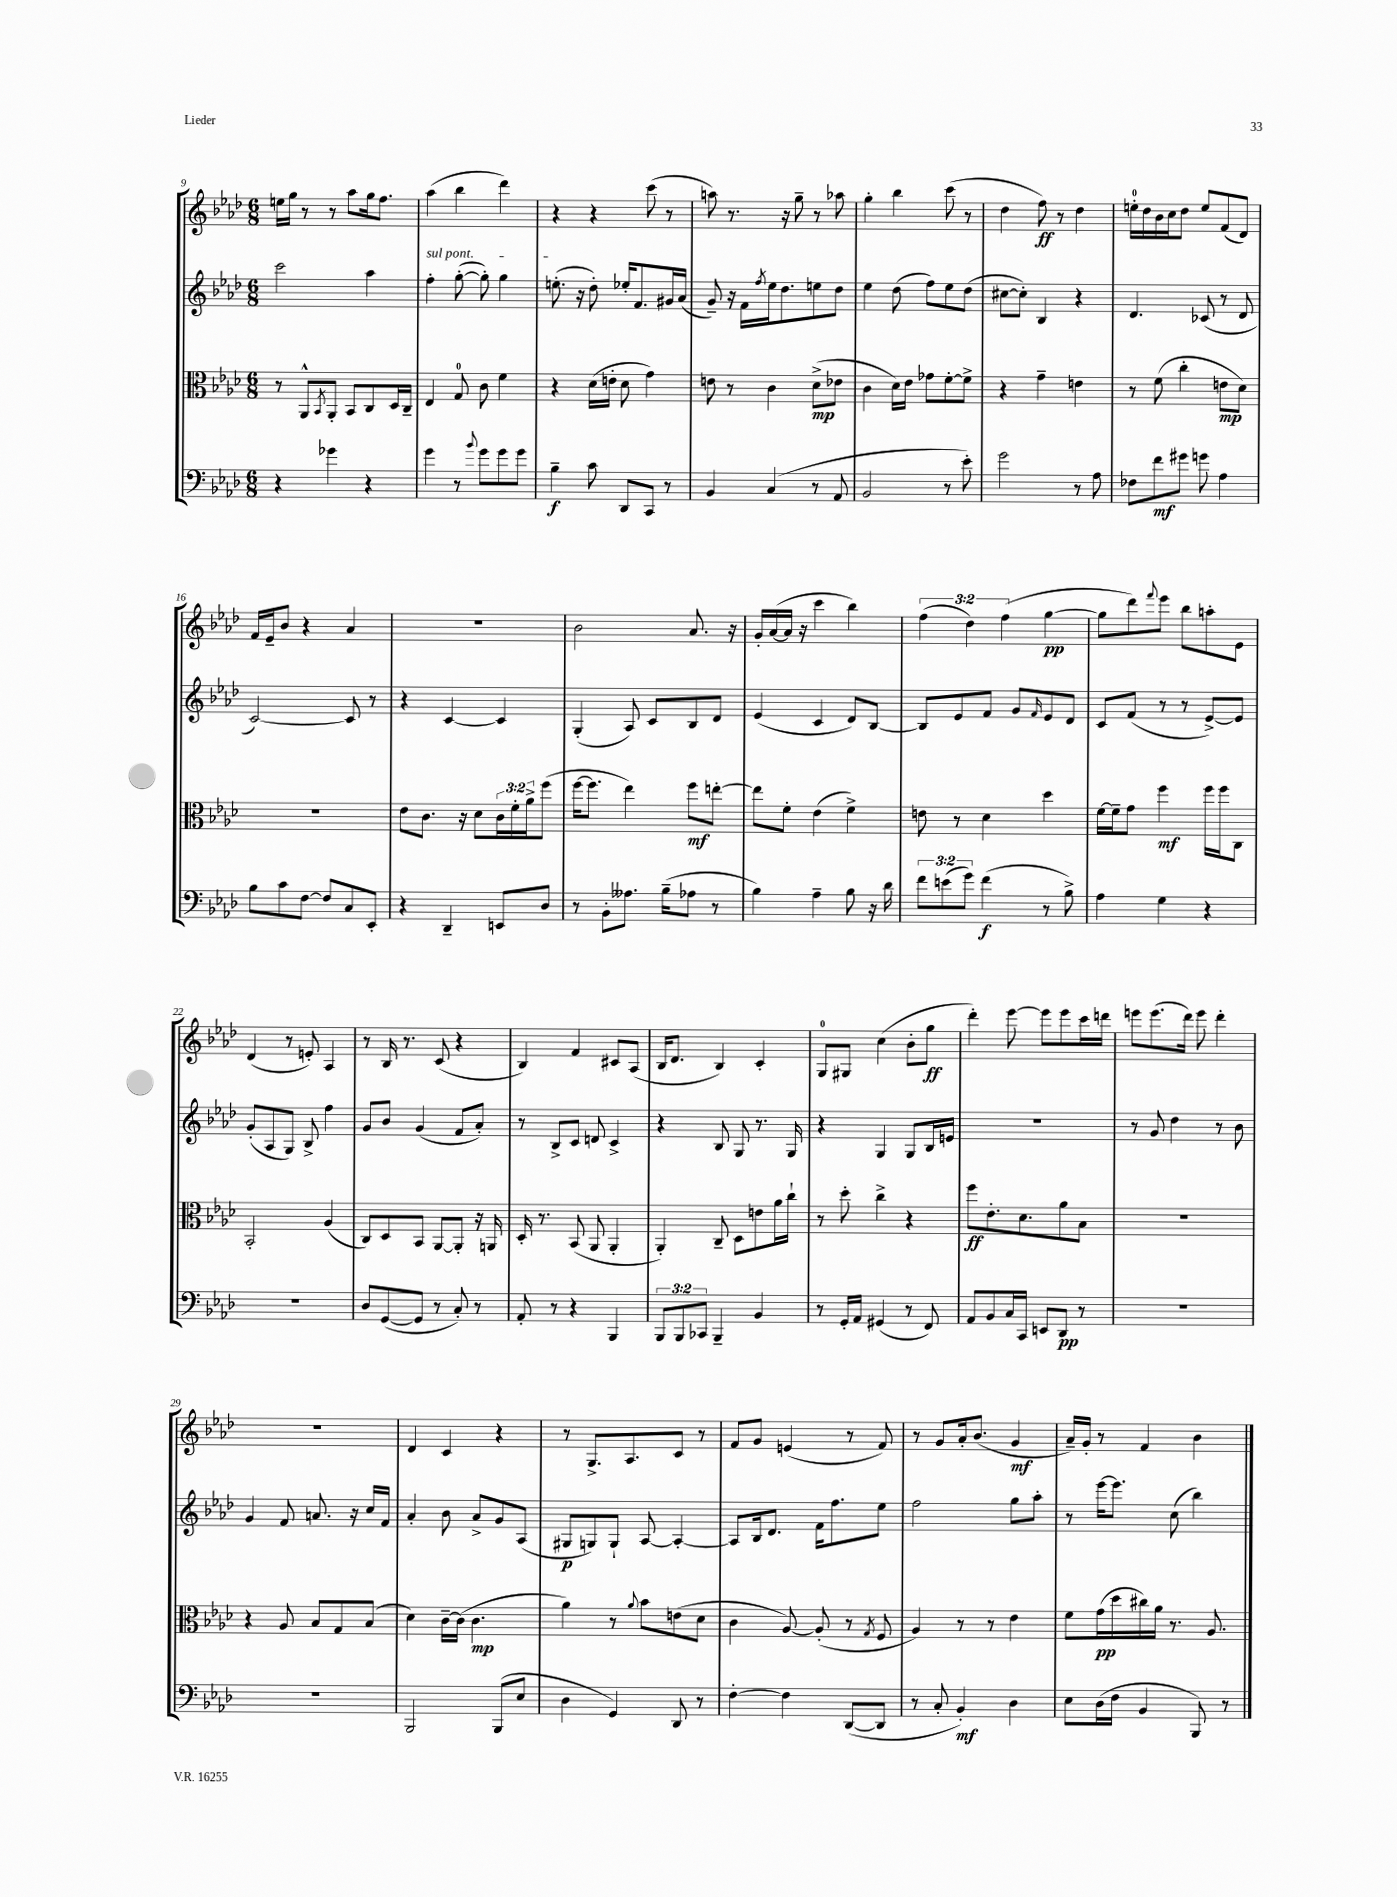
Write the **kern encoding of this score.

**kern	**kern	**kern	**kern
*staff4	*staff3	*staff2	*staff1
*clefF4	*clefC3	*clefG2	*clefG2
*k[b-e-a-d-]	*k[b-e-a-d-]	*k[b-e-a-d-]	*k[b-e-a-d-]
*M6/8	*M6/8	*M6/8	*M6/8
4r	8r	2ccc	16ee
.	.	.	16gg
.	8AA-^^	.	8r
.	8qBB-	.	.
4g-	8AA-'	.	8r
.	8BB-	.	8aa-
4r	8C	4aa-	16gg
.	.	.	8.ff
.	16D-	.	.
.	16C~	.	.
=	=	=	=
4g	4E-	4ff'	(4aa-
8r	8G	([8gg'	4bb-
8qqb-	.	.	.
8g	8c	8gg'])	.
8g	4f	4gg	4ddd-)
8g	.	.	.
=	=	=	=
4B-~	4r	(8.ee'	4r
.	.	16r	.
8c	(16d-	8dd-')	4r
.	16e'	.	.
8DD-	8d-	16ee-'	.
.	.	8.f	.
8CC	4g)	.	(8ccc
8r	.	16g#	8r
.	.	(16a-	.
=	=	=	=
4BB-	8e	8g~)	8aa)
.	8r	16r	8.r
.	.	16f	.
.	.	8qff	.
(4C	4c	16ee-	.
.	.	8.dd-	16r
.	.	.	8gg~
8r	(8d-^	8ee	8r
8AA-	8e-	8dd-	8aa-
=	=	=	=
2BB-	4c	4ee-	4gg'
.	16d-)	(8dd-	4bb-
.	16e-	.	.
.	8g-	8ff)	.
8r	[8f'	8ee-	(8ccc
8e-')	8f^]	(8dd-	8r
=	=	=	=
2g	4r	[8cc#	4dd-
.	.	8cc#'])	.
.	4g~	4B-	8ff)
.	.	.	8r
8r	4e	4r	4dd-
8A-	.	.	.
=	=	=	=
8F-	8r	4.d-	16ee'
.	.	.	16dd-
8f	(8f	.	16b-
.	.	.	16cc
8g#	4cc'	.	8dd-
8g	.	(8c-	8ee
4A-	8e	8r	(8f
.	8d-)	8d-	8d-)
=	=	=	=
8B-	2.r	[2c)	16f
.	.	.	16e-~
8c	.	.	8b-
[8F	.	.	4r
8F]	.	.	.
8C	.	8c]	4a-
8EE-'	.	8r	.
=	=	=	=
4r	8e-	4r	2.r
.	8.c	.	.
4DD-~	.	[4c	.
.	16r	.	.
.	8d-	.	.
8EE	24c	4c]	.
.	24f'	.	.
.	24a-^	.	.
8D-	(8ff	.	.
=	=	=	=
8r	[16ff	(4G'	2b-
.	8.ff]	.	.
8BB-'	.	.	.
8.A--	4ee-)	8A-)	.
.	.	8c	.
(16B-~	.	.	.
8A-	8ff	8B-	8.a-
8r	[8ee'	8d-	.
.	.	.	16r
=	=	=	=
4B-)	8ee]	(4e-	16g'
.	.	.	([16a-
.	8f'	.	16a-]
.	.	.	16r
4A-~	(4e-	4c	4ccc
8B-	4f^)	8d-)	4bb-)
16r	.	[8B-	.
16d-	.	.	.
=	=	=	=
12f	8e	8B-]	(6ff
(12e	.	.	.
.	8r	8e-	.
12g)	.	.	6dd-)
(4f	4d-	8f	.
.	.	.	(6ff
.	.	8g	.
.	.	16qqf	.
8r	4dd-	8e-	[4gg
8B-^)	.	8d-	.
=	=	=	=
4A-	[16f	8c	8gg]
.	16f~]	.	.
.	8g	(8f	8ddd-)
.	.	.	8qqfff
4G	4ff	8r	8eee-
.	.	8r	8bb-
4r	16ff	[8e-^)	8aa'
.	16ff	.	.
.	8C	8e-]	8e-
=	=	=	=
2.r	2BB-'	(8g'	(4d-
.	.	8A-	.
.	.	8G)	8r
.	.	8B-^	8e')
.	(4A-	4ff	4A-
=	=	=	=
8D-	8C)	8g	8r
([8GG	8D-	8b-	16B-
.	.	.	8.r
8GG]	8BB-	(4g	.
8r	[8AA-	.	(8c
8C')	8AA-']	8f	4r
8r	16r	8a-')	.
.	16AA	.	.
=	=	=	=
8AA-'	16D-'	8r	4B-)
.	8.r	.	.
8r	.	8B-^	.
4r	(8BB-	8c	4f
.	8AA-	8d	.
4BBB-	4AA-'	4c^	8c#
.	.	.	(8A-
=	=	=	=
12BBB-	4AA-')	4r	16B-
.	.	.	8.d-
12BBB-	.	.	.
12CC-	.	.	.
4BBB-~	8C~	8B-	4B-)
.	8D-	8G	.
4BB-	8e	8.r	4c'
.	16a-	.	.
.	16cc`	16G	.
=	=	=	=
8r	8r	4r	8G
16GG'	8dd-'	.	8G#
16AA-	.	.	.
(4GG#	4cc^	4G	(4cc
8r	4r	8G	8b-'
8FF)	.	16B-	8gg
.	.	16e	.
=	=	=	=
8AA-	8ff	2.r	4ddd-')
8BB-	8.e-'	.	.
16C	.	.	[8eee-
16CC	8.d-	.	.
8EE	.	.	8eee-]
8DD-	8a-	.	8eee-
8r	8B-	.	16ccc
.	.	.	16ddd
=	=	=	=
2.r	2.r	8r	8eee
.	.	8g	(8.eee
.	.	4dd-	.
.	.	.	16ddd-)
.	.	.	8eee
.	.	8r	4ddd-'
.	.	8b-	.
=	=	=	=
2.r	4r	4g	2.r
.	8A-	8f	.
.	8B-	8.a	.
.	8G	.	.
.	.	16r	.
.	(8B-	16cc	.
.	.	16f	.
=	=	=	=
2BBB-	4d-)	4a-'	4d-
.	[16c~	8b-	4c
.	(16c]	.	.
.	4.c	8a-^	.
(8BBB-	.	8g	4r
8E-	.	(8A-	.
=	=	=	=
4D-	4a-)	8G#	8r
.	.	8G)	8.G^
4GG)	8r	8G`	.
.	.	.	8.A-
.	8qqa-	.	.
.	8b-	[8A-	.
8DD-	(8e	4A-'_	8c
8r	8d-	.	8r
=	=	=	=
[4F'	4c	8A-]	8f
.	.	16B-	8g
.	.	8.d-	.
4F]	[8A-)	.	(4e
.	(8A-']	16f	.
.	.	8.ff	.
([8DD-	8r	.	8r
.	8qG	.	.
8DD-]	8F	8ee-	8f)
=	=	=	=
8r	4A-)	2ff	8r
8C'	.	.	8g
4BB-')	8r	.	16a-'
.	.	.	(8.b-
.	8r	.	.
4D-	4e-	8gg	4g
.	.	8aa-'	.
=	=	=	=
8E-	8f	8r	16a-~)
.	.	.	16g'
(16D-	(16g	[16eee-	8r
16F	16dd-	8.eee-]	.
4BB-	16cc#)	.	4f
.	16a-	.	.
.	8.r	(8cc	.
8BBB-)	.	4bb-)	4b-
.	8.A-	.	.
8r	.	.	.
==	==	==	==
*-	*-	*-	*-
